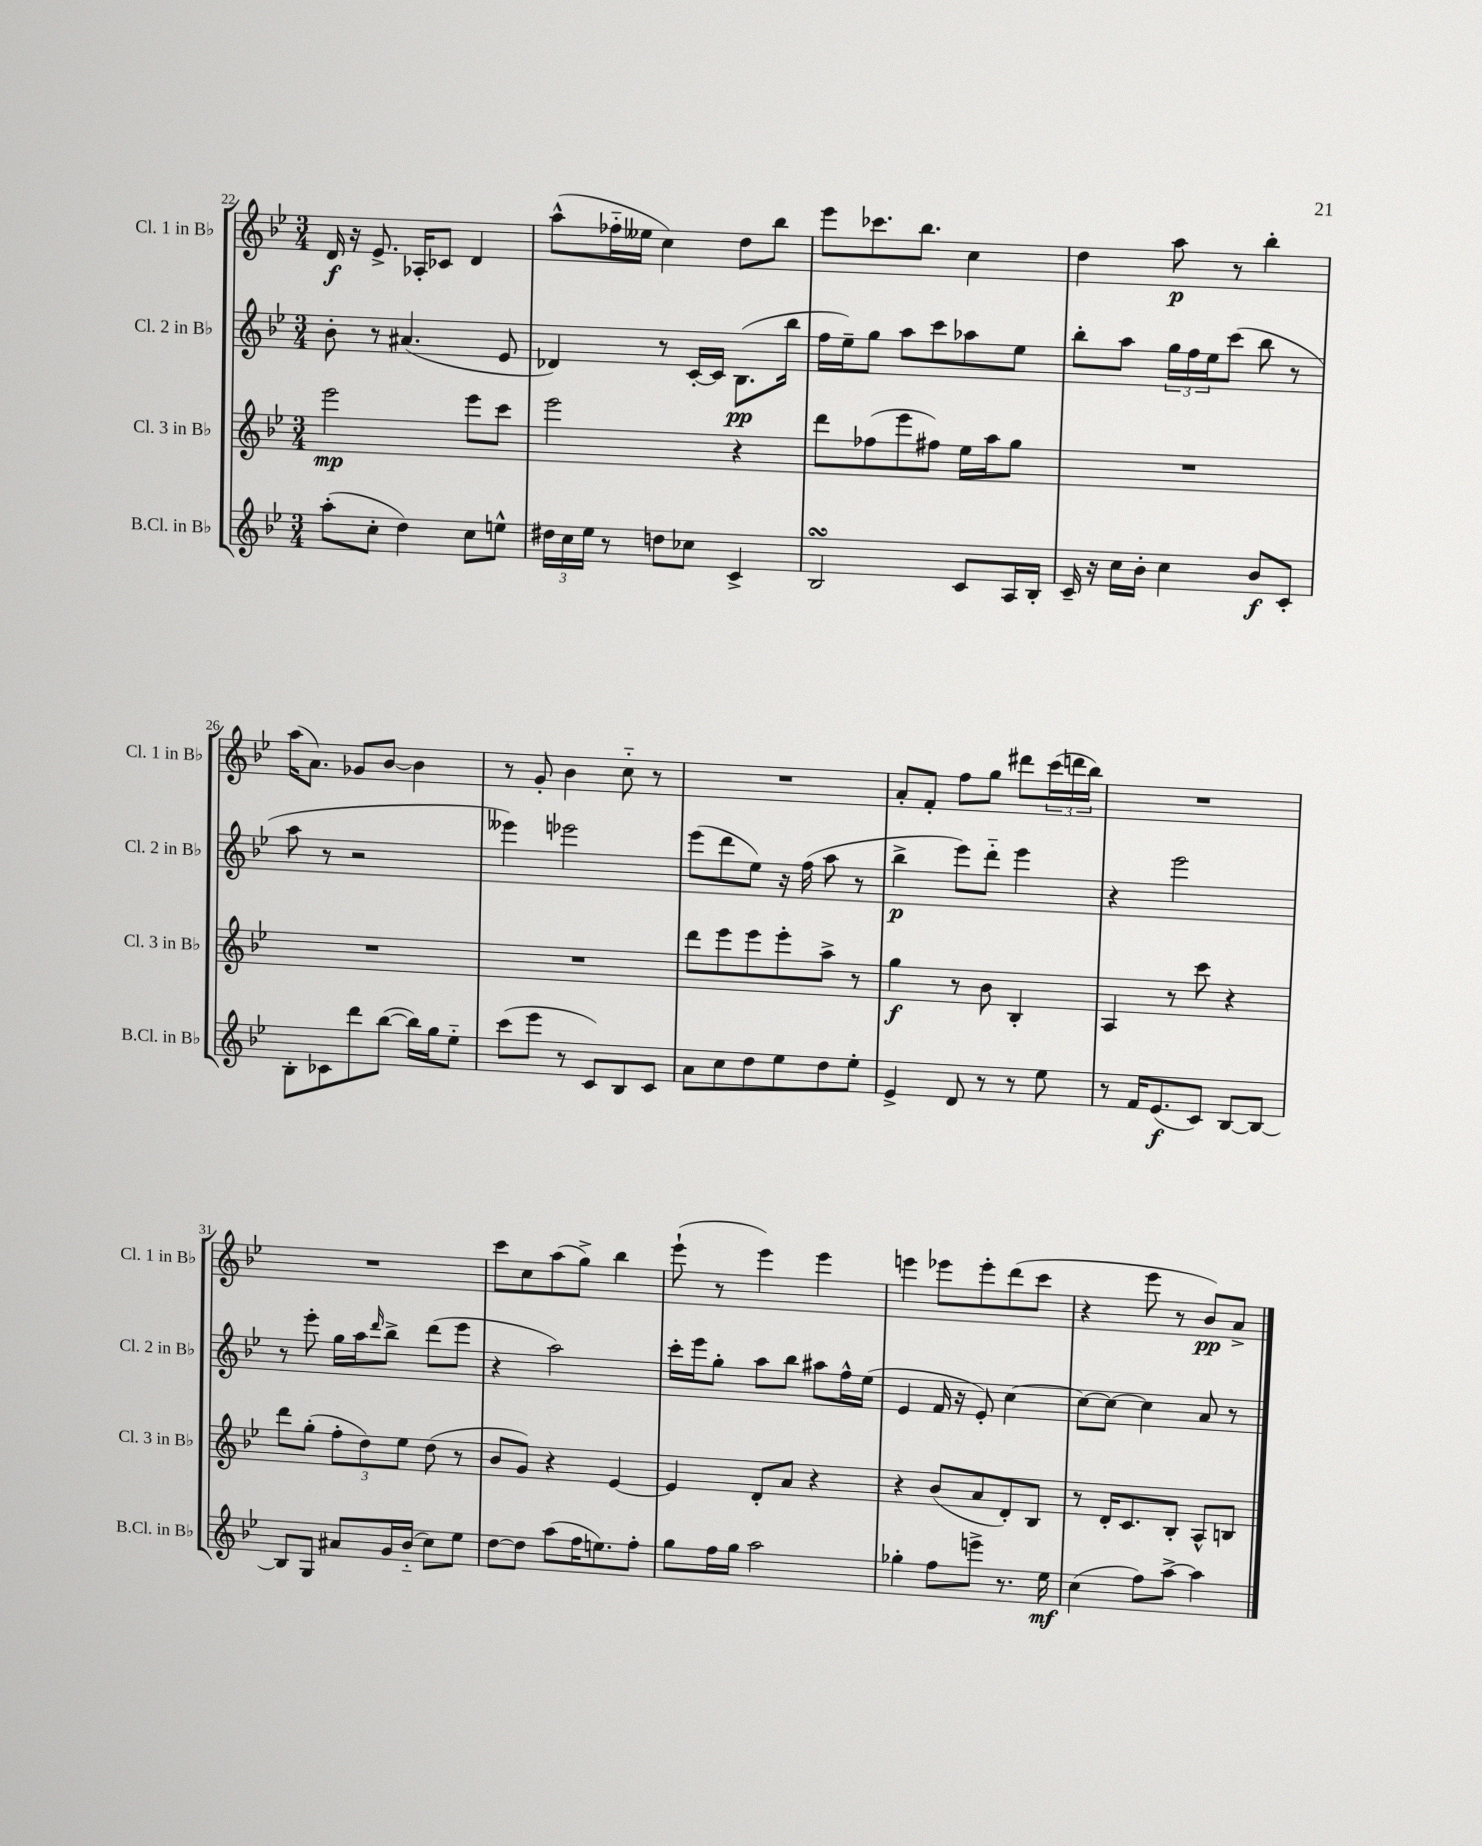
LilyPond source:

<<
\new StaffGroup <<
\new Staff = "s0" \with { instrumentName = "Cl. 1 in Bb" shortInstrumentName = "Cl. 1 in Bb" } {
    \clef treble \key bes \major \numericTimeSignature \time 3/4
    d'16\f r16 ees'8.-> aes16-. ces'8 d'4 |
    a''8-^( fes''16-_ eeses''16 c''4) d''8 bes''8 |
    ees'''8 ces'''8. bes''8. c''4 |
    d''4 a''8\p r8 bes''4-. |
    a''16( a'8.) ges'8 bes'8~ bes'4 |
    r8 g'8-. bes'4 c''8-_ r8 |
    R2. |
    a'8-. f'8-. f''8 g''8 dis'''8 \tuplet 3/2 { c'''16( d'''16 bes''16) } |
    R2. |
    R2. |
    c'''8 c''8 a''8( g''8->) bes''4 |
    ees'''8-!( r8 ees'''4) ees'''4 |
    e'''4 ees'''8 ees'''8-. d'''8( c'''8 |
    r4 ees'''8 r8 bes'8\pp) a'8-> \bar "|." |
}
\new Staff = "s1" \with { instrumentName = "Cl. 2 in Bb" shortInstrumentName = "Cl. 2 in Bb" } {
    \clef treble \key bes \major \numericTimeSignature \time 3/4
    bes'8-. r8 ais'4.( ees'8 |
    des'4) r8 c'16~-. c'16 bes8.\pp( bes''16 |
    f''16 ees''16--) g''8 a''8 c'''8 aes''8 ees''8 |
    bes''8-. a''8 \tuplet 3/2 { g''16 f''16 ees''16 } c'''8( bes''8 r8 |
    a''8 r8 r2 |
    eeses'''4) ees'''2 |
    ees'''8( d'''8 ees''8) r16 f''16( a''8 r8 |
    bes''4->\p ees'''8) d'''8-_ ees'''4 |
    r4 ees'''2 |
    r8 ees'''8-. g''16 a''16 \grace { d'''16 } bes''8-> d'''8( ees'''8 |
    r4 a''2) |
    c'''16-. ees'''16 g''8-. a''8 bes''8 ais''8 f''16-^ ees''16( |
    ees'4 f'16 r16 ees'8-.) c''4~ |
    c''8~ c''8~ c''4 a'8 r8 \bar "|." |
}
\new Staff = "s2" \with { instrumentName = "Cl. 3 in Bb" shortInstrumentName = "Cl. 3 in Bb" } {
    \clef treble \key bes \major \numericTimeSignature \time 3/4
    ees'''2\mp ees'''8 c'''8 |
    ees'''2 r4 |
    d'''8 fes''8( ees'''8 fis''8) ees''16 a''16 g''8 |
    R2. |
    R2. |
    R2. |
    d'''8 ees'''8 ees'''8 ees'''8-. a''8-> r8 |
    g''4\f r8 bes'8 bes4-. |
    a4 r8 c'''8 r4 |
    d'''8 g''8-.( \tuplet 3/2 { f''8-. d''8) ees''8 } d''8( r8 |
    bes'8 g'8) r4 ees'4~ |
    ees'4 d'8-. a'8 r4 |
    r4 bes'8( a'8 d'8-.) bes8 |
    r8 d'16-. c'8. bes8-. a8-^ b8 \bar "|." |
}
\new Staff = "s3" \with { instrumentName = "B.Cl. in Bb" shortInstrumentName = "B.Cl. in Bb" } {
    \clef treble \key bes \major \numericTimeSignature \time 3/4
    a''8-.( c''8-. d''4) c''8 e''8-^ |
    \tuplet 3/2 { dis''16 c''16 ees''16 } r8 d''8 ces''8 c'4-> |
    bes2\turn c'8 a16 bes16-. |
    c'16-- r16 c''16 bes'16-. c''4 bes'8\f c'8-. |
    bes8-. ces'8 d'''8 bes''8~( bes''16) g''16 ees''8-_ |
    c'''8( ees'''8 r8 c'8) bes8 c'8 |
    a'8 c''8 d''8 ees''8 d''8 ees''8-. |
    ees'4-> d'8 r8 r8 ees''8 |
    r8 f'16 ees'8.\f( c'8) bes8~ bes8~ |
    bes8 g8 ais'8 g'16 bes'16-_( c''8) ees''8 |
    d''8~ d''8 a''8( f''16 e''8.) f''8-. |
    g''8 f''16 g''16 a''2 |
    ges''4-. f''8 e'''8-> r8. ees''16\mf |
    c''4( f''8) a''8~-> a''4 \bar "|." |
}
>>
>>
\layout { \context { \Score currentBarNumber = #22 } }
